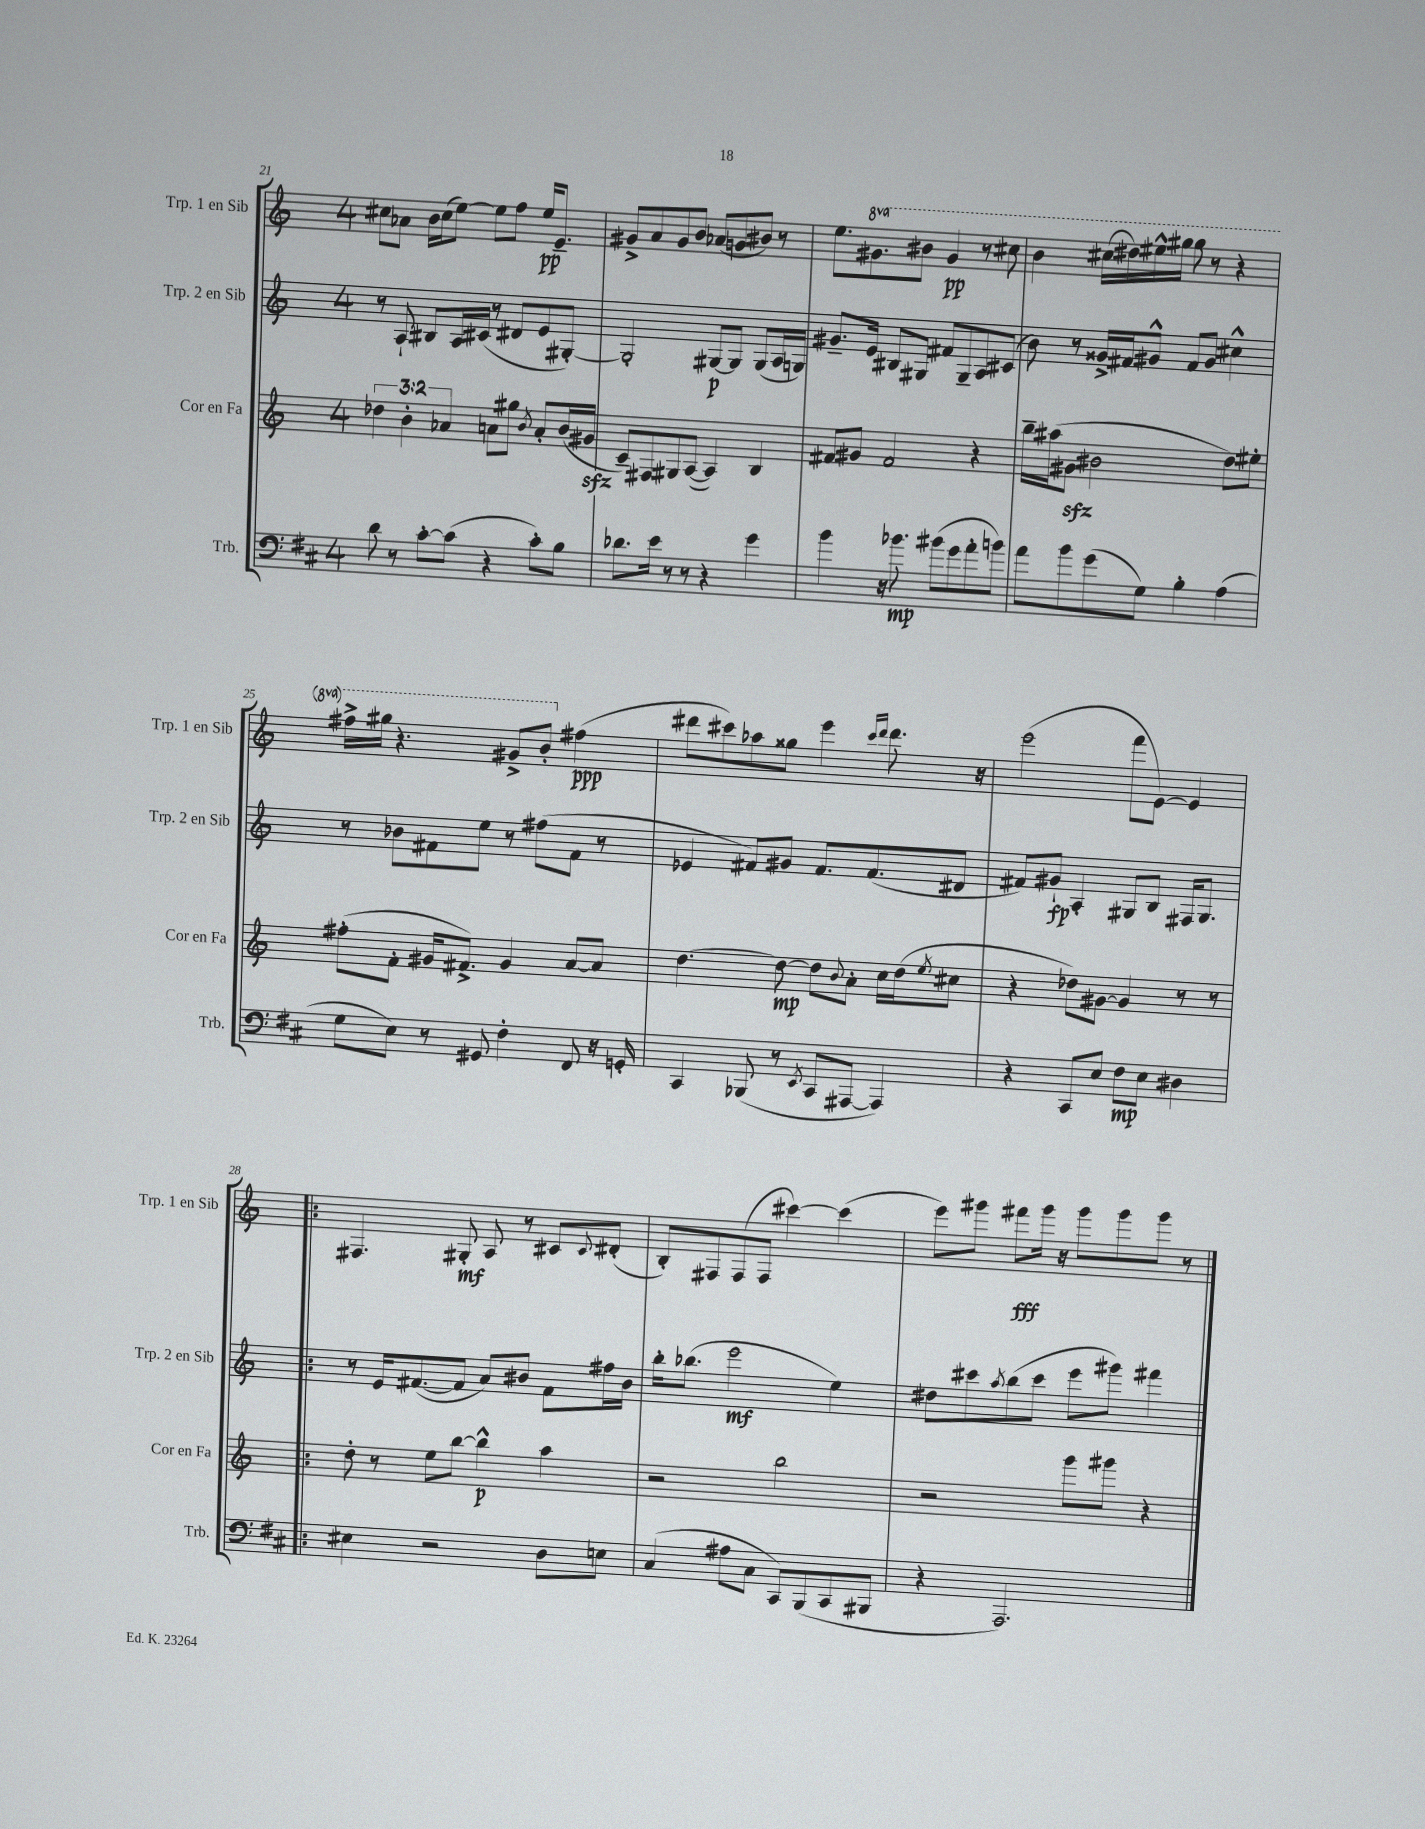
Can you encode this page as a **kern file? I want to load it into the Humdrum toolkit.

**kern	**kern	**kern	**kern
*staff4	*staff3	*staff2	*staff1
*clefF4	*clefG2	*clefG2	*clefG2
*k[f#c#]	*k[]	*k[]	*k[]
*M4/4	*M4/4	*M4/4	*M4/4
8d	6dd-	8r	8cc#
8r	.	8A`	8a-
.	6b'	.	.
[8c#'	.	8B#	16b
.	.	.	(16cc#
.	6a-	.	.
(8c#]	.	16A	[8ee)
.	.	(16c#	.
4r	8a	8r	8ee]
.	8gg#	8d#	8ff
.	8qb	.	.
8c#')	8a'	8e	16ee
.	.	.	8.e~
8B	(16b	[8G#')	.
.	16g#	.	.
=	=	=	=
8.d-	8c~)	2G#']	8g#^
.	8F#	.	8a
16e	.	.	.
8r	8G#	.	8g#
8r	([8A	.	8b
4r	4A])	[8G#	(8a-
.	.	8G#]	8g
4g	4B	(8G#	8b#)
.	.	16A	8r
.	.	16G)	.
=	=	=	=
4b	8f#	8.g#~	8.ee
.	8g#	.	.
.	.	16e	8.gg#
16r	2f#	8B#	.
8.b-	.	.	.
.	.	8G#	8bb#
(8b#	.	8f#	4gg#
8g	.	8G#~	.
8a'	4r	8A	8r
8b)	.	(8c#	8ccc#
=	=	=	=
8a	16bb~	8b)	4bb
.	(16aa#	.	.
8b	8g#	8r	.
(8g	2b#	16g##^	(16ccc#
.	.	16f#	16ddd#)
8G)	.	8g#^^	16eee#^^
.	.	.	16ggg#
4B'	.	8f#	8ggg#
.	.	8g#	8r
(4A	8dd)	4cc#^^	4r
.	8ee#'	.	.
=	=	=	=
8G	(8ff#'	8r	16fff#^
.	.	.	16ggg#
8E)	8f'	8b-	4.r
8r	16g#	8f#	.
.	8.f#^)	.	.
8GG#	.	8ee	.
4F#'	4g#	8r	8gg#^
.	.	(8ff#	8bb'
8FF#	[8a	8f#	(4ff#
16r	8a]	8r	.
16GG'	.	.	.
=	=	=	=
4CC#	[4.dd	4e-	8ddd#
.	.	.	8ccc#)
(8BBB-	.	8f#)	8aa-
8r	8dd_	8g#	8gg##
8qEE	.	.	.
8CC#	8dd]	8.f#	4eee
.	8qqb	.	.
[8AAA#	8a'	.	.
.	.	(8.f#	.
.	.	.	16qqccc#
.	.	.	16qqddd#
4AAA#])	16cc	.	8.ddd#
.	(16dd	.	.
.	8qee	.	.
.	8cc#	8d#	.
.	.	.	16r
=	=	=	=
4r	4r	8f#)	(2eee
.	.	8g#`	.
8CC#	8dd-)	4A'	.
8E	[8g#	.	.
8F#	4g#]	8G#	8fff
8E	.	8B	[8e)
4D#	8r	16F#	4e]
.	.	8.G#	.
.	8r	.	.
=!|:	=!|:	=!|:	=!|:
4E#	8dd'	8r	4.F#
.	8r	16e	.
.	.	([8.f#	.
2r	8ee	.	.
.	[8bb	8f#]	8G#'
.	4bb^^]	8a)	8A
.	.	8b#	8r
8D	4aa	8f#	8c#
.	.	.	8qqc#
8E	.	16ff#	(8d#'
.	.	16b#	.
=	=	=	=
(4C#	2r	16bb'	8B')
.	.	(8.bb-	.
.	.	.	8F#
8A#	.	2eee	(8F#
8C#	.	.	8F#
8CC#)	2bb	.	[4ccc#)
(8BBB	.	.	.
8CC#	.	4ee)	(4ccc#]
8BBB#	.	.	.
=	=	=	=
4r	2r	8dd#	8eee)
.	.	8ccc#	8ggg#
.	.	8qaa	.
2.AAA)	.	(8bb	8fff#
.	.	8ccc#	16ggg#
.	.	.	16r
.	8ggg	8eee	8ggg#
.	8ggg#	8ggg#)	8ggg#
.	4r	4fff#	8ggg#
.	.	.	8r
==	==	==	==
*-	*-	*-	*-
